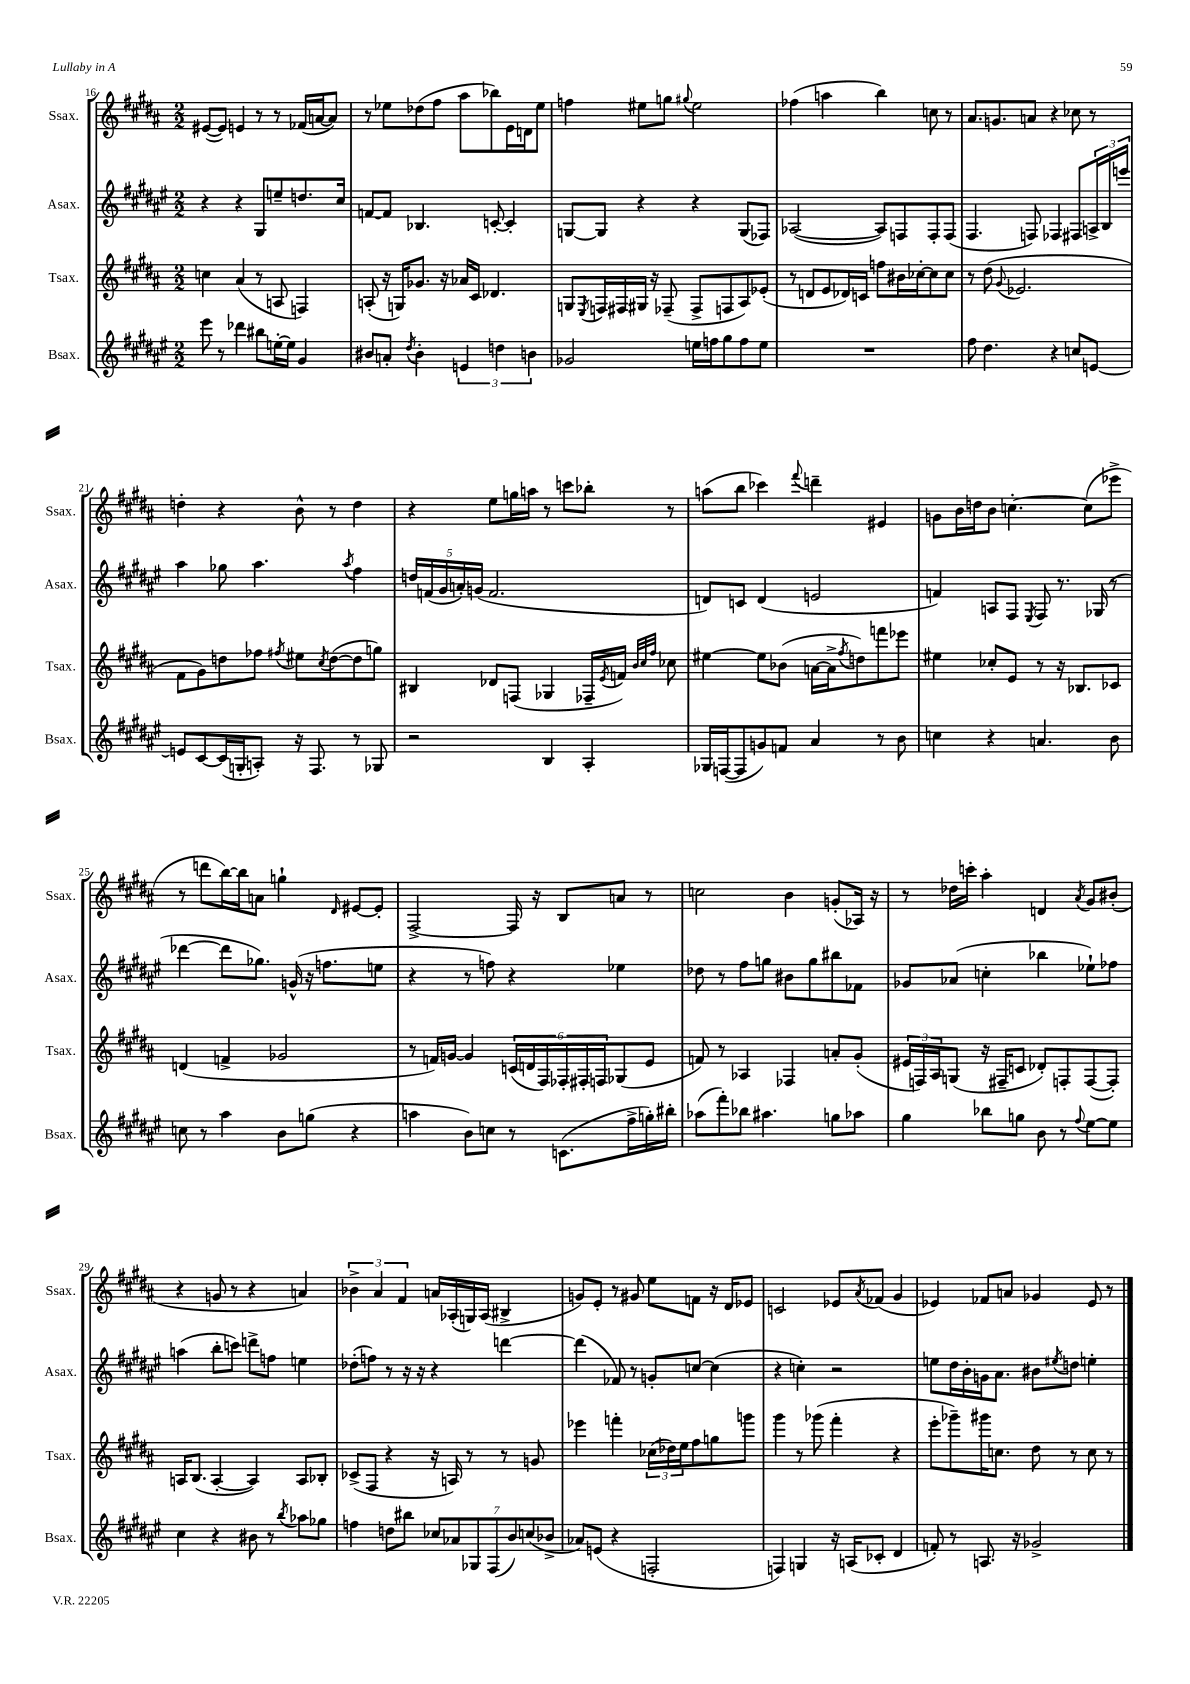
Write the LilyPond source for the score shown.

<<
\new StaffGroup <<
\new Staff = "s0" \with { instrumentName = "Ssax." shortInstrumentName = "Ssax." } {
    \clef treble \key b \major \numericTimeSignature \time 2/2
    eis'8~( eis'8) e'4 r8 r8 fes'16( a'16~ a'8) |
    r8 ees''8 des''8( fis''8 ais''8 bes''8) e'16 d'16 ees''8 |
    f''4 eis''8 g''8 \appoggiatura { gis''8 } eis''2 |
    fes''4( a''4 b''4) c''8 r8 |
    ais'8. g'8. a'8 r4 ces''8 r8 |
    d''4-. r4 b'8-^ r8 d''4 |
    r4 e''8 g''16 a''16 r8 c'''8 bes''8-. r8 |
    a''8( b''8 ces'''4) \appoggiatura { fis'''8 } d'''4-- eis'4 |
    g'8 b'16 d''16 b'8 c''4.~-. c''8( ees'''8-> |
    r8 d'''8 b''16~) b''16 a'8 g''4-! \grace { dis'16 } eis'8~ eis'8-. |
    fis2~-> fis16 r16 b8 a'8 r8 |
    c''2 b'4 g'8-.( aes16) r16 |
    r8 des''16 c'''16-. ais''4-. d'4 \acciaccatura { ais'8 } gis'8 bis'8-.( |
    r4 g'8 r8 r4 a'4) |
    \tuplet 3/2 { bes'4-> ais'4 fis'4 } a'16 aes16-.( g16) aes16( bis4-> |
    g'8) e'8-. r8 gis'8 e''8 f'8 r16 dis'16 ees'8 |
    c'2 ees'8 \acciaccatura { ais'8 } fes'8( gis'4 |
    ees'4) fes'8 a'8 ges'4 ees'8 r8 \bar "|." |
}
\new Staff = "s1" \with { instrumentName = "Asax." shortInstrumentName = "Asax." } {
    \clef treble \key fis \major \numericTimeSignature \time 2/2
    r4 r4 gis8 e''8-- d''8. cis''16 |
    f'8~ f'8 bes4. c'8~-. c'4-. |
    g8~ g8 r4 r4 g8( fes8) |
    aes2~( aes8) f8 f8-. f8( |
    fis4. f8) fes4 fis8 \tuplet 3/2 { a16-> b16 e'''16 } |
    ais''4 ges''8 ais''4. \acciaccatura { ais''8 } fis''4 |
    \tuplet 5/4 { d''16 f'16( gis'16 a'16-.) g'16( } f'2. |
    d'8) c'8 d'4( e'2 |
    f'4) a8 fis8 \acciaccatura { eis8 } fis8 r8. ges16( r8 |
    des'''4~ des'''8 ges''8.) g'16-^( r16 f''8. e''8 |
    r4 r8 f''8) r4 ees''4 |
    des''8 r8 fis''8 g''8 bis'8 g''8 bis''8 fes'8 |
    ges'8 aes'8( c''4-. bes''4 ees''8-!) fes''8 |
    a''4( b''8-. c'''8) d'''8-> f''8 e''4 |
    des''8-.( f''8) r8 r16 r16 r4 d'''4~ |
    d'''4( fes'8) r8 g'8-. c''8~ c''4( |
    r4 c''4-.) r2 |
    e''8 dis''16 b'16-. g'16 ais'8. bis'8 \acciaccatura { eis''8 } d''8 e''4-. \bar "|." |
}
\new Staff = "s2" \with { instrumentName = "Tsax." shortInstrumentName = "Tsax." } {
    \clef treble \key b \major \numericTimeSignature \time 2/2
    c''4 ais'4( r8 a8 f4) |
    a8-.( r16 g16) ges'8. r16 aes'16 cis'16 des'4. |
    g8 \acciaccatura { e8 } f16 fis16 gis16 r16 fes8--( fes8-> f8 ais8) ees'8-.( |
    r8 d'8 e'8 des'16) c'16 f''8 bis'16 ces''16~-. ces''8 ces''8 |
    r8 dis''8( \appoggiatura { gis'8 } ees'2. |
    fis'8 gis'8) d''8 fes''8 \acciaccatura { fis''8 } eis''8 \acciaccatura { cis''8 } d''8~( d''8 g''8) |
    bis4 des'8 f8( ges4 fes16-- \acciaccatura { e'8 } f'16) \grace { b'32 cis''32 fis''32 } ces''8 |
    eis''4~ eis''8 bes'8( a'16~ a'16-> \acciaccatura { fis''8 } d''8) f'''8 ees'''8 |
    eis''4 ces''8-. e'8 r8 r16 bes8. ces'8 |
    d'4( f'4-> ges'2 |
    r8 f'16) g'16~ g'4 \tuplet 6/4 { c'16( d'16 fis16) fes16-. fis16-. f16 } ges8( e'8 |
    f'8) r8 aes4 fes4 a'8-. gis'8-.( |
    \tuplet 3/2 { eis'16 f16) ais16 } g8( r16 fis16-- c'8 des'8-.) f8-. f8~( f8-.) |
    a16 b8.( a4~-. a4) a8 bes8-. |
    ces'8->( fis8 r4 r16 a16) r8 r8 g'8 |
    ees'''4 f'''4-. \tuplet 3/2 { ces''16( des''16) e''16 } fis''8 g''8 g'''8 |
    gis'''4 r8 ges'''8( fis'''4-. r4 |
    e'''8-. ges'''8--) gis'''16 c''8. dis''8 r8 c''8 r8 \bar "|." |
}
\new Staff = "s3" \with { instrumentName = "Bsax." shortInstrumentName = "Bsax." } {
    \clef treble \key fis \major \numericTimeSignature \time 2/2
    eis'''8 r8 des'''4 bis''8 e''16~-. e''16 gis'4 |
    bis'8 a'8-. \acciaccatura { dis''8 } bis'4-. \tuplet 3/2 { e'4 d''4 b'4 } |
    ges'2 e''16 f''16 gis''8 f''8 e''8 |
    R1 |
    fis''8 dis''4. r4 c''8 e'8~ |
    e'8 cis'8~ cis'16( g16-. a8-.) r16 fis8. r8 ges8 |
    r2 b4 ais4-. |
    ges16 f16~( f8 g'8) f'8 ais'4 r8 b'8 |
    c''4 r4 a'4. b'8 |
    c''8 r8 ais''4 b'8 g''8( r4 |
    a''4 b'8) c''8 r8 c'8.( fis''16-> g''16-.) bis''16-. |
    aes''8( fis'''8-.) bes''8 ais''4. g''8 aes''8 |
    gis''4 bes''8 g''8 b'8 r8 \appoggiatura { fis''8 } eis''8~ eis''8 |
    cis''4 r4 bis'8 r8 \acciaccatura { b''8 } aes''8 ges''8 |
    f''4 d''8 bis''8 \tuplet 7/4 { ces''8 aes'8 ges8 fis8( b'8) c''8( bes'8-> } |
    aes'8) e'8( r4 f2-. |
    f4) g4 r16 a16( ces'8-. dis'4 |
    f'8-.) r8 a8. r16 ges'2-> \bar "|." |
}
>>
>>
\layout { \context { \Score currentBarNumber = #16 } }
